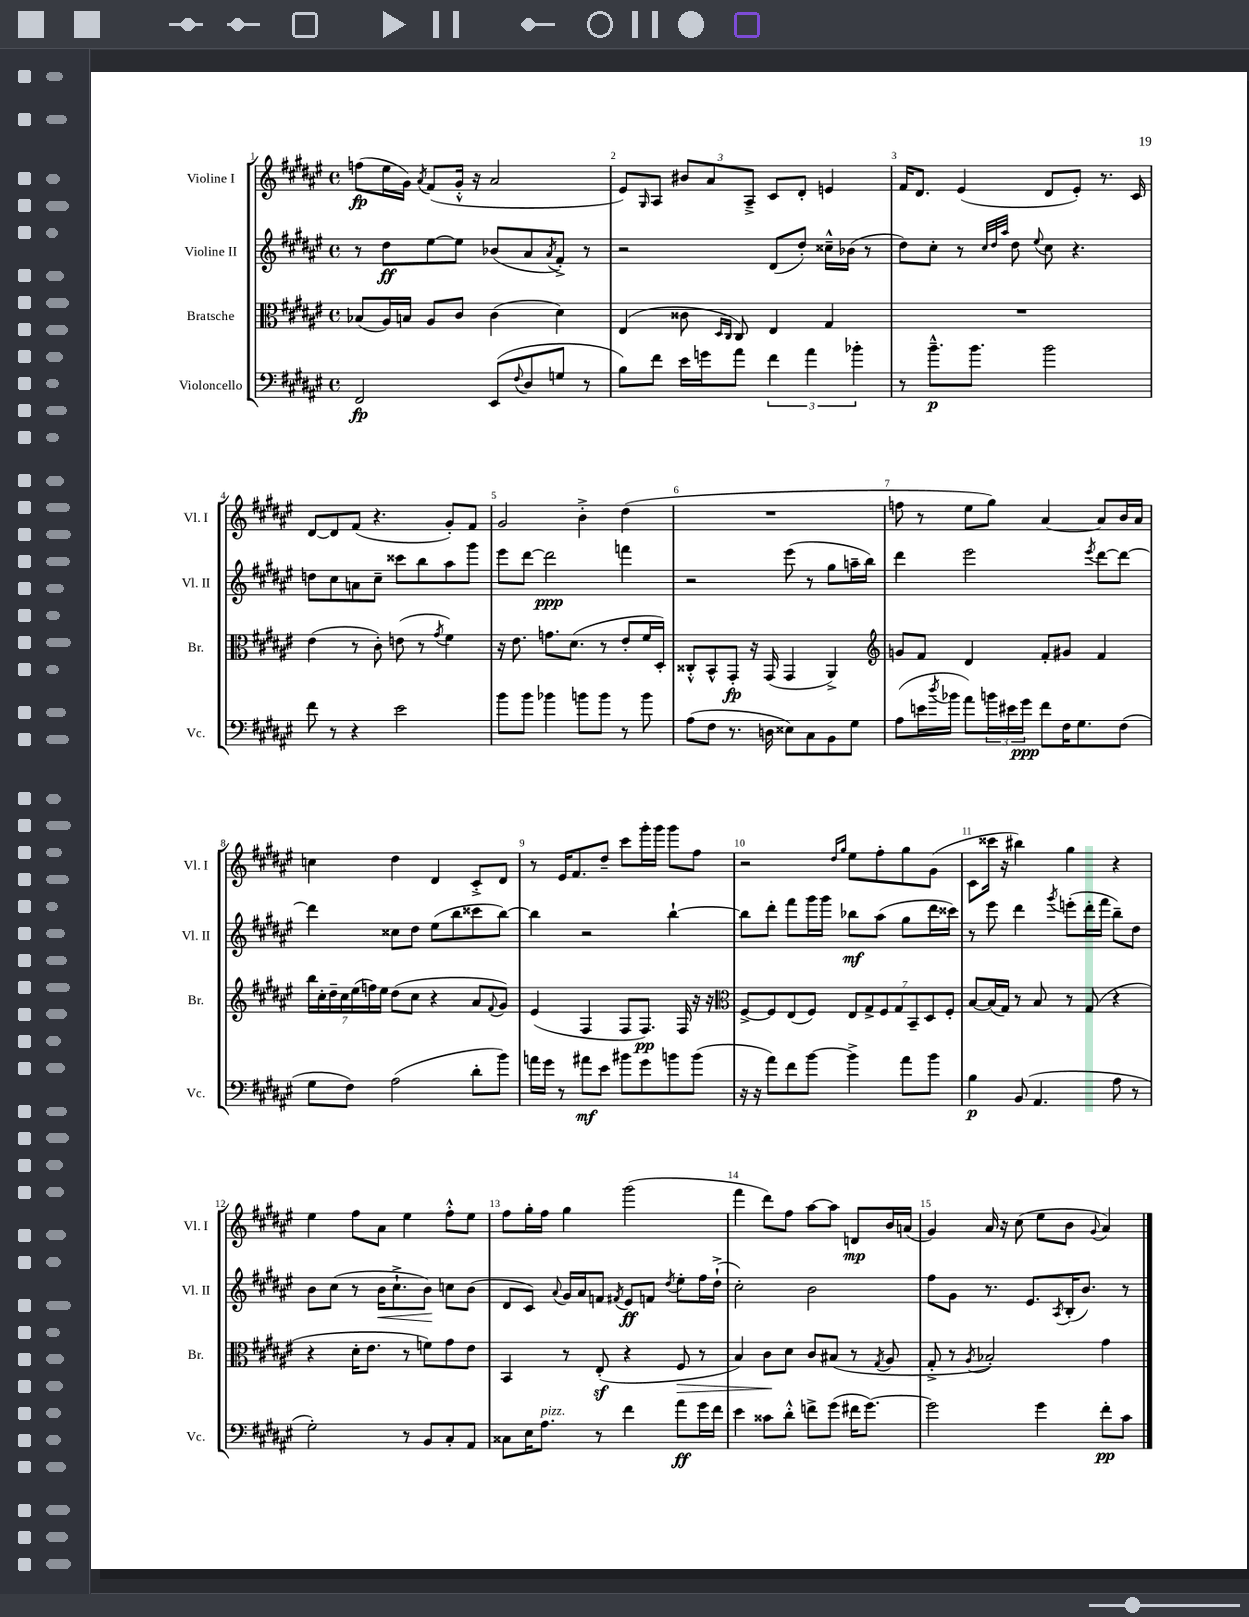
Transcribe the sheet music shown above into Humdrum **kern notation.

**kern	**kern	**kern	**kern
*staff4	*staff3	*staff2	*staff1
*clefF4	*clefC3	*clefG2	*clefG2
*k[f#c#g#d#a#e#]	*k[f#c#g#d#a#e#]	*k[f#c#g#d#a#e#]	*k[f#c#g#d#a#e#]
*M4/4	*M4/4	*M4/4	*M4/4
*met(c)	*met(c)	*met(c)	*met(c)
2FF#	(8B-	8r	(8ff
.	16A#)	8dd#	16ee#
.	16B	.	16g#)
.	.	.	8qa#
.	8A#	[8ee#	(8f#
.	8c#	8ee#]	16g#'^^
.	.	.	16r
(8EE#	(4c#	(8b-	2a#
8qqF#	.	.	.
8D#	.	8a#	.
.	.	8qa#	.
8G	4d#)	8f#'^)	.
8r	.	8r	.
=	=	=	=
8B)	(4E#	2r	8e#)
.	.	.	16qqG#
8f#	.	.	8A#
16e#	8c##	.	12b#
16g	.	.	.
.	.	.	12a#
.	16qqD#	.	.
.	16qqC#	.	.
8a#	8C#)	.	.
.	.	.	12A#~^
6f#	4E#	(8d#	8c#
.	.	8dd#')	8d#'
6a#	.	.	.
.	4G#	16cc##~^^	4e
.	.	(16b-	.
6b-'	.	.	.
.	.	8r	.
=	=	=	=
8r	1r	8dd#)	16f#
.	.	.	8.d#
8.b~^^	.	8cc#'	.
.	.	8r	(4e#
8.b	.	.	.
.	.	32qqcc#	.
.	.	32qqdd#	.
.	.	32qqaa#	.
.	.	8dd#	.
.	.	8qqee#	.
2b	.	8cc#	8d#
.	.	4.r	8e#')
.	.	.	8.r
.	.	.	16c#
=	=	=	=
8f#	(4e#	8dd	[8d#
8r	.	8cc#	8d#]
4r	8r	8a	(8f#
.	8c#')	8cc#~	4.r
2e#	(8e	8ccc##	.
.	8r	8bb	.
.	8qg#	.	.
.	4f#)	8aa#	8g#')
.	.	8ggg#	8f#
=	=	=	=
8b	16r	8eee#	2g#
.	8.e#	.	.
8b	.	[8ddd#	.
4b-	8.g	2ddd#]	.
.	(8.d#	.	.
8b	.	.	4b'^
8b	8r	.	.
8r	8e#'	4fff	(4dd#
8b	16f#	.	.
.	16D#')	.	.
=	=	=	=
(8A#	8C##'^^	2r	1r
8F#	8BB^^	.	.
8.r	8GG#'	.	.
.	16r	.	.
16D	(16GG#	.	.
8E##)	4GG#	(8eee#	.
8C#	.	8r	.
8BB	4AA#^)	8gg#	.
8G#	.	16aa~	.
.	.	16bb)	.
=	=	=	=
*	*clefG2	*	*
(8A#	8g	4ddd#	8ff
16e	8f#	.	8r
8qdd#	.	.	.
16b-	.	.	.
8a#)	4d#	2eee#	8ee#
24b	.	.	8gg#)
24e#	.	.	.
24g#	.	.	.
8f#	8f#'	.	[4a#
16F#	8g#	.	.
8.G#	.	.	.
.	.	8qeee#	.
.	4f#	[8ddd#	8a#]
(8F#	.	8ddd#_	16b
.	.	.	16a#
=	=	=	=
8G#	28bb	4ddd#]	4cc
.	28cc#'	.	.
.	28dd#~	.	.
.	28cc#	.	.
8F#)	.	.	.
.	(28ee#	.	.
.	28ff)	.	.
.	28ee#	.	.
(2A#	(8dd#	8cc##	4dd#
.	8cc#	8dd#	.
.	4r	(8ee#	4d#
.	.	8bb	.
8d#'	8a#	8ccc##	8c#'^
.	8qqf#	.	.
8b)	8g#)	[8bb)	8d#
=	=	=	=
16a	(4e#	4bb]	8r
16g#	.	.	.
8r	.	.	16e#
.	.	.	8.f#
8a#	4F#	2r	.
8e#	.	.	8dd#~
8b#	8F#	.	8ccc#
8g#	8.F#)	.	16ggg#'
.	.	.	16ggg#
8b	.	[4bb`	8ggg#
.	16F#	.	.
(8b	16r	.	8ff#
.	16r	.	.
=	=	=	=
*	*clefC3	*	*
16r	[8F#^	8bb]	2r
16r	.	.	.
8a#)	8F#]	8ddd#'	.
8f#	(8E#	8fff#	.
[8b	8F#)	16ggg#	.
.	.	16ggg#	.
.	.	.	16qqdd#
.	.	.	16qqgg#
4b^]	14E#	8bb-	8ee#
.	14G#^	.	.
.	.	(8aa#	8ff#'
.	14F#	.	.
.	14G#	.	.
8a#	.	8gg#	8gg#
.	14BB~	.	.
.	14D#	.	.
8b	.	16ddd#	(8g#
.	14F#'	.	.
.	.	16ccc##)	.
=	=	=	=
4B	[8B	8r	8c#
.	(16B]	8eee#	16ccc##
.	16G#)	.	16r
(8BB	8r	4ddd#	4bb#)
4.AA#	8B	.	.
.	.	8qggg#	.
.	8r	(8eee'	4gg#
.	(8G#	16ddd#'	.
.	.	16fff#	.
8A#	4r	8bb~)	4r
8r	.	8dd#	.
=	=	=	=
2G#')	4r	8b	4ee#
.	.	(8cc#	.
.	16d#'	8r	8ff#
.	8.e#	.	.
.	.	16b	8a#
.	.	8.cc#`^	.
8r	8r	.	4ee#
8BB	8f)	8b)	.
8C#'	8g#	8cc	8ff#'^^
8AA#	8e#	(8b	8ee#
=	=	=	=
8C##	4BB	8d#	8ff#
16E#	.	8c#)	16gg#'
8.A#	.	.	16ff#
.	.	8qqa#	.
.	8r	16g#	4gg#
.	.	16a#	.
8r	(8E#'	8f	.
.	.	8qf#	.
4f#	4r	8e#	(2ggg#
.	.	8f	.
.	.	8qdd#	.
8a#	8F#	8ee#'	.
16g#	8r	16ff#	.
16f#	.	(16dd#`^	.
=	=	=	=
4e#	4B)	2cc#')	4fff#
8c##	8c#	.	8ddd#)
8d#'^^	8d#	.	8ff#
8f^	8c#	2b	[8aa#
(8g#	(8B#	.	8aa#]
16f#	8r	.	8d
[8.g#)	.	.	.
.	8qG#	.	.
.	8A#	.	16b
.	.	.	(16a
=	=	=	=
2g#]	8G#'^	8ff#	4g#)
.	8r	8g#	.
.	8qA#	.	.
.	2B-')	8.r	16a#
.	.	.	16r
.	.	.	(8cc#
.	.	8.e#	.
4g#	.	.	8ee#
.	.	8qA#	.
.	.	(16B'	8b
.	.	8.b)	.
.	.	.	8qqg#
8f#'	4g#	.	4a#)
8c#	.	8r	.
==	==	==	==
*-	*-	*-	*-
